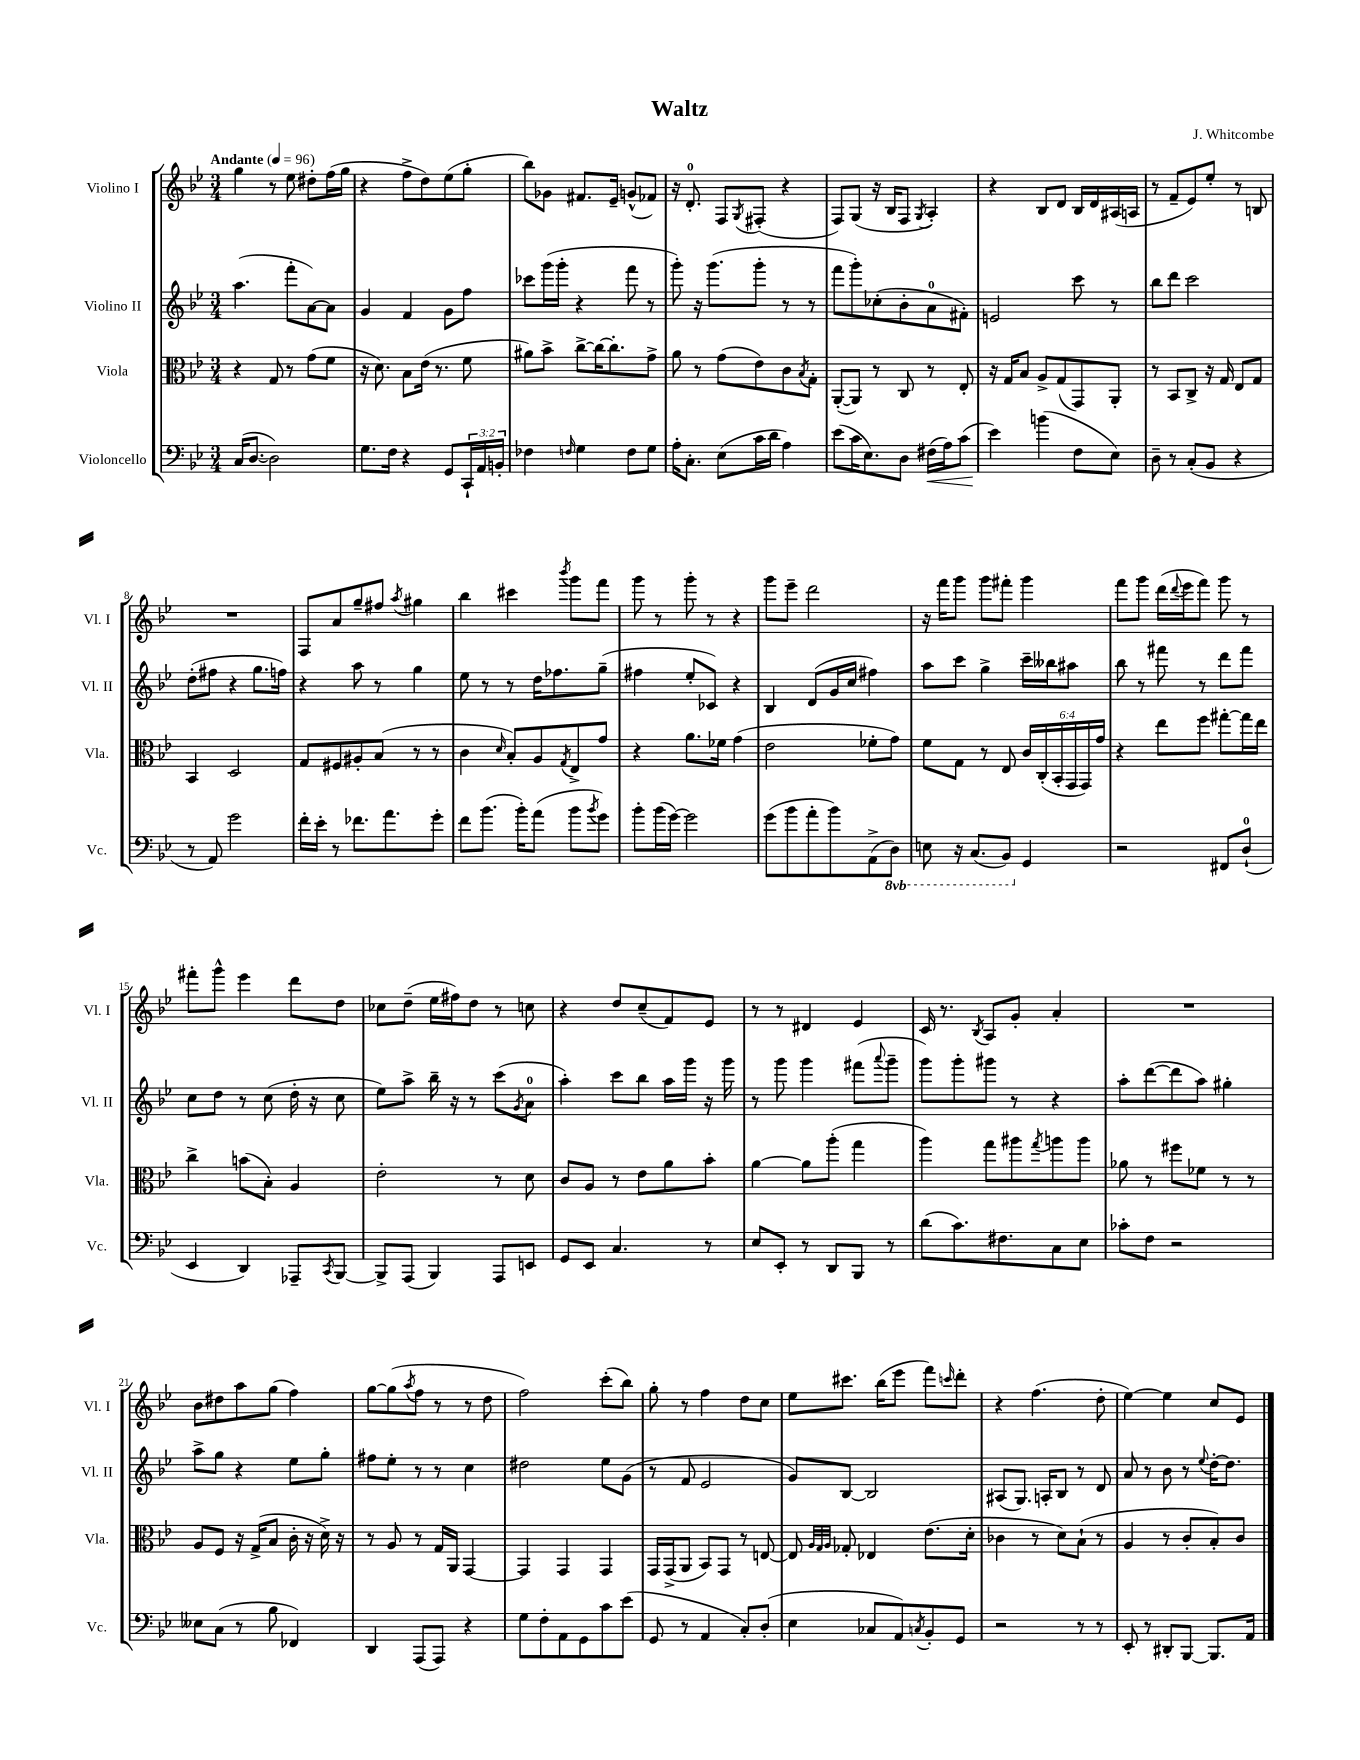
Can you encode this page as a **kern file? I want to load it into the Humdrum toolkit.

**kern	**kern	**kern	**kern
*staff4	*staff3	*staff2	*staff1
*clefF4	*clefC3	*clefG2	*clefG2
*k[b-e-]	*k[b-e-]	*k[b-e-]	*k[b-e-]
*M3/4	*M3/4	*M3/4	*M3/4
*MM96	*MM96	*MM96	*MM96
(16C/LK	4r	(4.aa\	4gg\
[8.D/J	.	.	.
2D\])	8G/	.	8r
.	8r	8fff'\L	8ee-\
.	(8g\L	[8a\)	8dd#'\L
.	8f\J	8a\]J	(16ff\L
.	.	.	16gg\JJ
=	=	=	=
8.G\L	16r	4g/	4r
.	8.d\)	.	.
16F\Jk	.	.	.
4r	8B-\L	4f/	8ff^\L
.	(16e-\Jk	.	8dd\)
.	8.r	.	.
8GG/L	.	8g\L	(8ee-\
24CC`/L	8f\	8ff\J	8gg'\J
24AA/	.	.	.
24BB'/JJ	.	.	.
=	=	=	=
4F-\	8a#\L)	8ccc-\L	8bb-\L)
.	8b-^\J	(16ggg\L	8g-\J
.	.	16ggg'\JJ	.
16qqF/	.	.	.
4G\	[8cc^\L	4r	8.f#/L
.	16cc\_K	.	.
.	8.cc'\]	.	16e-~/Jk
8F\L	.	8fff\	(8g^^/L
8G\J	8g^\J	8r	8f-/J)
=	=	=	=
16A'\LK	8a\	8ggg'\)	16r
8.C'\J	.	.	8.d'/
.	8r	16r	.
.	.	(8.ggg\L	.
(8E-\L	(8g\L	.	8F/L
.	.	.	8qG/
16c\L	8e-\)	8ggg'\J	(8F#'/J
16d\JJ	.	.	.
4A\)	8c\	8r	4r
.	8qB-/	.	.
.	8G'\J	8r	.
=	=	=	=
(8e-\L	([8AA'/L	8fff\L	8F/L)
16c\K	8AA/]J)	8ggg'\)	(8G/J
8.E-\)	.	.	.
.	8r	(8cc-'\	16r
.	.	.	16B-/LK
8D\J	8C/	8b-'\	8F/J
.	.	.	8qG/
(16F#\LL	8r	8a\	4A'/)
16A\J)	.	.	.
(8c\J	8E-'/	8f#'\J)	.
=	=	=	=
4e-\)	16r	2e/	4r
.	16G/LK	.	.
.	8B-/J	.	.
(4b\	8A^/L	.	8B-/L
.	(8G/	.	8d/J
8F\L	8GG/)	8ccc\	16B-/LL
.	.	.	16d/
8E-\J)	8AA'/J	8r	(16A#/
.	.	.	16A/JJ
=	=	=	=
8D~\	8r	8bb-\L	8r
8r	8BB-/L	8ddd\J	8f~/L
(8C'/L	8C^/J	2ccc\	8e-/)
8BB-/J	16r	.	8ee-'/J
.	16G/	.	.
4r	8E-/L	.	8r
.	8G/J	.	8B/
=	=	=	=
8r	4BB-/	(8dd'\L	2.r
8AA/)	.	8ff#\J	.
2g\	2D/	4r	.
.	.	8.gg\L	.
.	.	16ff\Jk)	.
=	=	=	=
16f'\LL	8G/L	4r	8F/L
16e-'\JJ	.	.	.
8r	8F#/	.	8a/
8.f-\L	8A#'/	8aa\	8gg~/
.	(8B-/J	8r	8ff#/J
8.a\	.	.	.
.	.	.	8qaa/
.	8r	4gg\	4gg#\
8g'\J	8r	.	.
=	=	=	=
8f\L	4c\	8ee-\	4bb-\
(8.b-\J	.	8r	.
.	16qqd/	.	.
.	8B-'/L)	8r	4ccc#\
16b-'\LK)	.	.	.
(8a\J	8A/	16dd\LK	.
.	.	8.ff-\	.
.	8qG/	.	8qbbb-/
8b-\L	8E-^/	.	8ggg\L
8qb-/	.	.	.
8g\J)	8g/J	(8gg~\J	8fff\J
=	=	=	=
8b-'\L	4r	4ff#\	8ggg\
(16b-\L	.	.	8r
[16g\JJ)	.	.	.
2g\]	8.a\L	8ee-'/L	8ggg'\
.	.	8c-/J)	8r
.	16f-\Jk	.	.
.	(4g\	4r	4r
=	=	=	=
(8g\L	2e-\	4B-/	8ggg\L
8b-\	.	.	8eee-~\J
8a'\	.	(8d/L	2ddd\
8b-\)	.	16g/L	.
.	.	16cc/JJ	.
(8AA^\	8f-'\L	4ff#\)	.
8DD\J)	8g\J)	.	.
=	=	=	=
8EE\	8f\L	8aa\L	16r
.	.	.	16fff\LK
16r	8G\J	8ccc\J	8ggg\J
(8.CC/L	.	.	.
.	8r	4gg^\	8ggg\L
8BBB-/J)	8E-/	.	8fff#'\J
4GG/	24c/LL	16ccc~\LL	4ggg\
.	(24C'/	.	.
.	.	16bb--\J	.
.	24BB-'/	.	.
.	24GG/	8aa#\J	.
.	24GG/)	.	.
.	24g/JJ	.	.
=	=	=	=
2r	4r	8bb-\	8fff\L
.	.	8r	8ggg\J
.	8ee-\L	8fff#\	(16ddd\LL
.	.	.	8qqddd/
.	.	.	16eee-\J
.	8ff\J	8r	8fff\J)
8FF#/L	[8gg#'\L	8ddd\L	8ggg\
(8D`/J	16gg#\]L	8fff#\J	8r
.	16ee-\JJ	.	.
=	=	=	=
4EE-/	4cc^\	8cc\L	8fff#'\L
.	.	8dd\J	8ggg^^\J
4DD/)	(8b\L	8r	4eee-\
.	8B-'\J)	(8cc\	.
8AAA-~/L	4A/	16dd'\	8ddd\L
.	.	16r	.
8qCC/	.	.	.
[8BBB-/J	.	8cc\	8dd\J
=	=	=	=
8BBB-^/]L	2e-'\	8ee-\L)	8cc-\L
(8AAA/J	.	8aa^\J	(8dd~\J
4BBB-/)	.	16bb-~\	16ee-\LL
.	.	16r	16ff#\J)
.	.	8r	8dd\J
8AAA/L	8r	(8ccc\L	8r
.	.	8qg/	.
8EE/J	8d\	8a\J	8cc\
=	=	=	=
8GG/L	8c/L	4aa'\)	4r
8EE-/J	8A/J	.	.
4.C/	8r	8ccc\L	8dd/L
.	8e-\L	8bb-\J	(8cc~/
.	8a\	16aa\LL	8f/)
.	.	16ggg\JJ	.
8r	8b-'\J	16r	8e-/J
.	.	16ggg\	.
=	=	=	=
8E-/L	[4a\	8r	8r
8EE-'/J	.	8ggg\	8r
8r	8a\]L	4ggg\	4d#/
8DD/L	(8aa'\J	.	.
8BBB-/J	4gg\	(8fff#\L	4e-/
.	.	8qqaaa/	.
8r	.	8ggg~\J	.
=	=	=	=
(8d\L	4aa\)	8ggg\L)	16c/
.	.	.	8.r
8.c\)	.	8ggg'\	.
.	.	.	8qB-/
.	8gg\L	8ggg#\J	8A/L
8.F#\	.	.	.
.	8aa#\	8r	8g'/J
.	8qgg/	.	.
8C\	8aa\	4r	4a'/
8E-\J	8aa\J	.	.
=	=	=	=
8c-'\L	8a-\	8aa'\L	2.r
8F\J	8r	([8ddd\	.
2r	8ff#\L	8ddd\]	.
.	8f-\J	8aa\J)	.
.	8r	4gg#'\	.
.	8r	.	.
=	=	=	=
8E--\L	8A/L	8aa^\L	8b-\L
(8C\J	8F/J	8gg\J	8dd#\
8r	16r	4r	8aa\
.	(16G^/LK	.	.
8B-\	8B-/J	.	(8gg\J
4FF-/)	16c'\	8ee-\L	4ff\)
.	16r	.	.
.	16d^\)	8gg'\J	.
.	16r	.	.
=	=	=	=
4DD/	8r	8ff#\L	[8gg\L
.	8A/	8ee-'\J	(8gg\]
.	.	.	8qaa/
(8AAA/L	8r	8r	8ff\J
8AAA/J)	16G/LL	8r	8r
.	16AA/JJ	.	.
4r	[4GG/	4cc\	8r
.	.	.	8dd\
=	=	=	=
8G\L	4GG/]	2dd#\	2ff\)
8F'\	.	.	.
8AA\	4GG/	.	.
8GG\	.	.	.
8c\	4GG/	8ee-\L	(8ccc'\L
(8e-\J	.	(8g\J	8bb-\J)
=	=	=	=
8GG/	16GG/LL	8r	8gg'\
.	(16GG^/J	.	.
8r	8AA/J	8f/	8r
4AA/	8BB-/L)	2e-/	4ff\
.	8GG/J	.	.
8C'/L)	8r	.	8dd\L
(8D'/J	[8E/	.	8cc\J
=	=	=	=
4E-\	8E/]	8g/L)	8ee-\L
.	32qqA/LLL	.	.
.	32qqG/	.	.
.	32qqA/JJJ	.	.
.	8G-'/	[8B-/J	8.ccc#\J
8C-/L	4E-/	2B-/]	.
.	.	.	(16bb-\LK
8AA/)	.	.	8eee-\J
8qC/	.	.	.
8BB-'/	(8.e-\L	.	8fff\L)
.	.	.	16qqccc/
8GG/J	.	.	8ddd'\J
.	16d'\Jk	.	.
=	=	=	=
2r	4c-\	(8A#/L	4r
.	.	8.G/J)	.
.	8r	.	(4.ff\
.	.	16A'/LK	.
.	8d\L)	8B-/J	.
8r	(8B-`\J	8r	.
8r	8r	8d/	8dd'\
=	=	=	=
8EE-'/	4A/	8a/	[4ee-\)
8r	.	8r	.
8DD#'/L	8r	8b-\	4ee-\]
[8BBB-/J	8c'/L	8r	.
.	.	8qqee-/	.
8.BBB-/]L	8B-'/)	[16dd'\LK	8cc/L
.	.	8.dd\]J	.
.	8c/J	.	8e-/J
16AA/Jk	.	.	.
==	==	==	==
*-	*-	*-	*-
